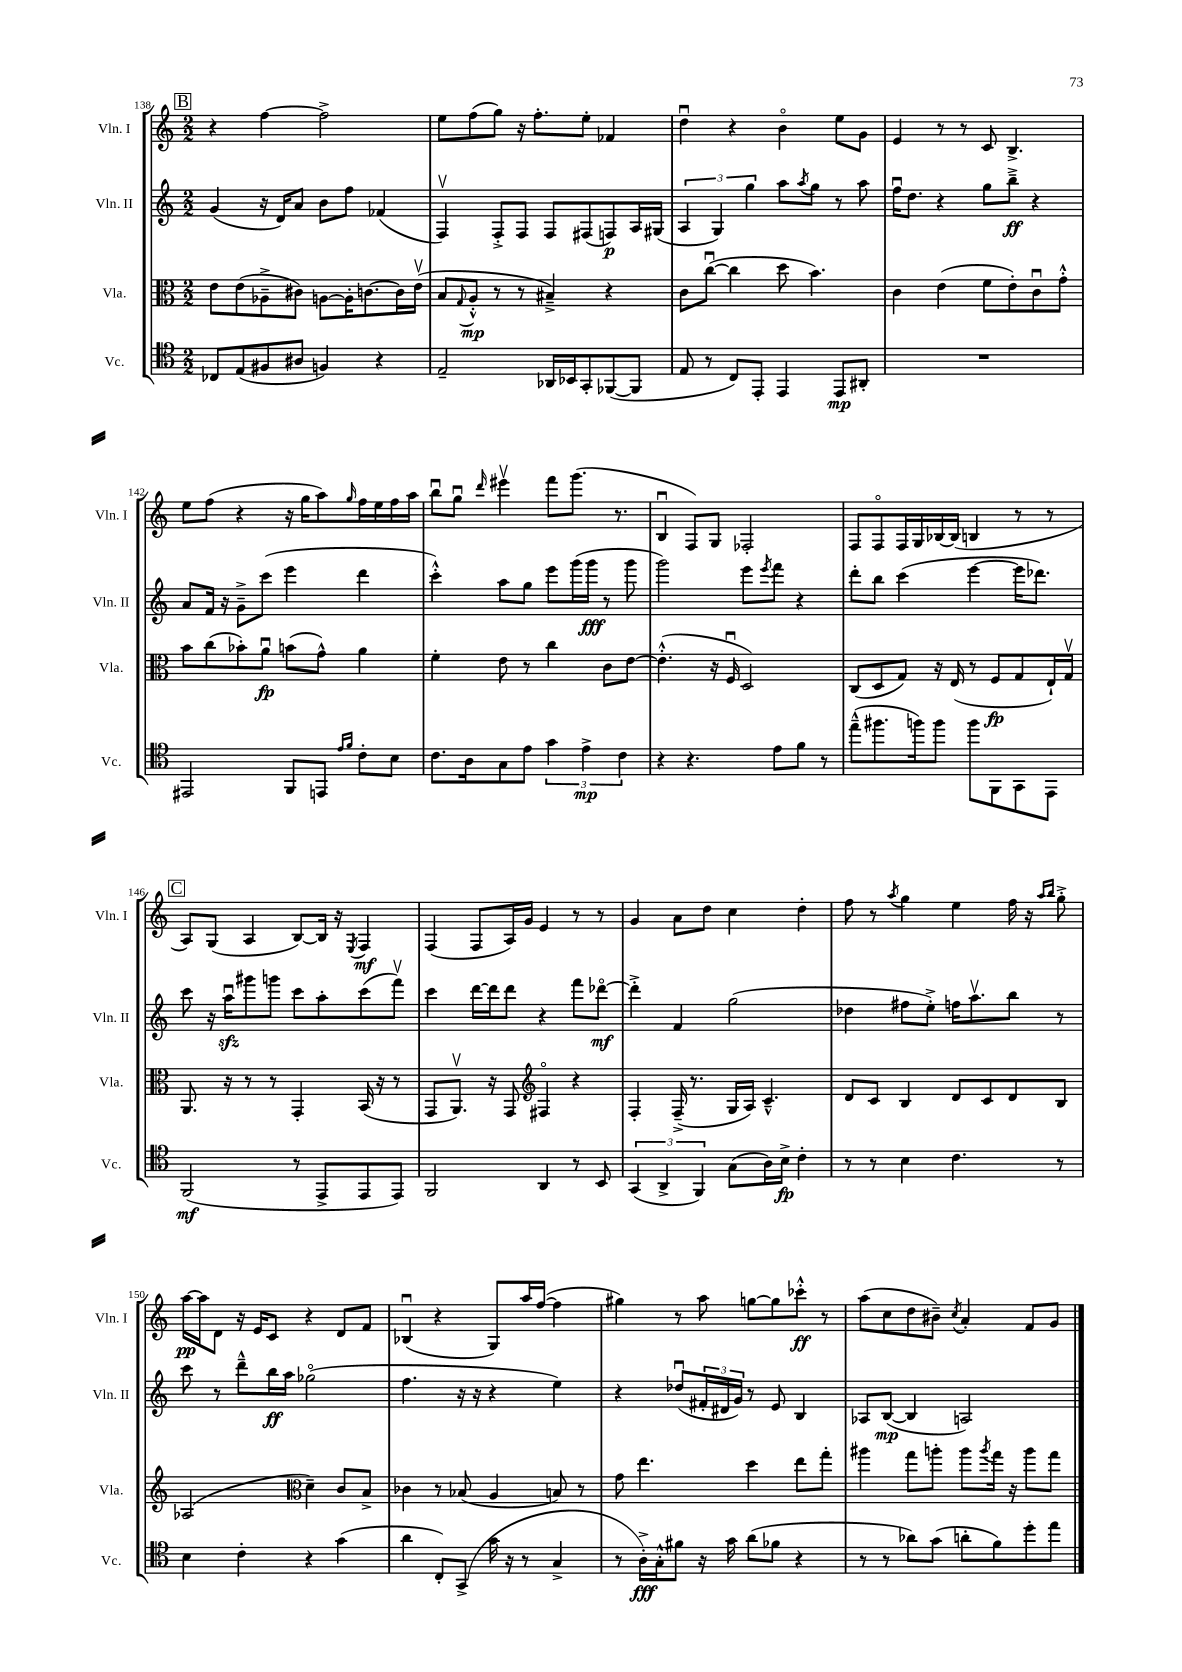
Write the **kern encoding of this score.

**kern	**dynam	**kern	**dynam	**kern	**dynam	**kern	**dynam
*part4	*part4	*part3	*part3	*part2	*part2	*part1	*part1
*staff4	*staff4	*staff3	*staff3	*staff2	*staff2	*staff1	*staff1
*I"Vc.	*	*I"Vla.	*	*I"Vln. II	*	*I"Vln. I	*
*I'Vc.	*	*I'Vla.	*	*I'Vln. II	*	*I'Vln. I	*
*clefC4	*	*clefC3	*	*clefG2	*	*clefG2	*
*k[]	*	*k[]	*	*k[]	*	*k[]	*
*M2/2	*	*M2/2	*	*M2/2	*	*M2/2	*
!!LO:REH:place=s1:t=B
=138	=138	=138	=138	=138	=138	=138	=138
8C-X/L	.	8e\L	.	(4g/	.	4r	.
(8E/	.	(8e\	.	.	.	.	.
8F#X/	.	8A-X~^\	.	16r	.	[4ff\	.
.	.	.	.	16d/KL)	.	.	.
8A#X/J	.	8c#X\J)	.	8a/J	.	.	.
4Fn/)	.	[8An\L	.	8b\L	.	2ff^\]	.
.	.	16A'\K]	.	8ff\J	.	.	.
.	.	[8.cn\	.	.	.	.	.
4r	.	.	.	(4f-X/	.	.	.
.	.	16c\L]	.	.	.	.	.
.	.	(16ev\JJ	.	.	.	.	.
=139	=139	=139	=139	=139	=139	=139	=139
2E~/	.	8B/L	.	4Fv/)	.	8ee\L	.
.	.	8qqG/	.	.	.	.	.
.	.	8A'^^/J	mp	.	.	(8ff\	.
.	.	8r	.	8F'^/L	.	8gg\J)	.
.	.	8r	.	8F/J	.	16r	.
.	.	.	.	.	.	8.ff'\L	.
16AA-X/LL	.	4B#X~^/)	.	8F/L	.	.	.
16BB-X/J	.	.	.	.	.	.	.
8GG'/	.	.	.	(8F#X/	.	8ee'\J	.
([8FF-X/	.	4r	.	8Fn/)	p	4f-X/	.
8FF-/J]	.	.	.	16A/L	.	.	.
.	.	.	.	(16G#X/JJ	.	.	.
=140	=140	=140	=140	=140	=140	=140	=140
8E/	.	8c\L	.	6A/	.	4ddu\	.
8r	.	([8ccu\J	.	.	.	.	.
.	.	.	.	6G/)	.	.	.
8C/L)	.	4cc\]	.	.	.	4r	.
.	.	.	.	6gg\	.	.	.
8EE'/J	.	.	.	.	.	.	.
4EE/	.	8dd\	.	8aa\L	.	4b\	.
.	.	.	.	8qaa/	.	.	.
.	.	4.b\)	.	8gg\J	.	.	.
8EE/L	mp	.	.	8r	.	8ee\L	.
8AA#X'/J	.	.	.	8aa\	.	8g\J	.
=141	=141	=141	=141	=141	=141	=141	=141
1r	.	4c\	.	16ffu\KL	.	4e/	.
.	.	.	.	8.dd\J	.	.	.
.	.	(4e\	.	4r	.	8r	.
.	.	.	.	.	.	8r	.
.	.	8f\L	.	8gg\L	.	8c/	.
.	.	8e'\)	.	8bb~^\J	ff	4.B^/	.
.	.	8cu\	.	4r	.	.	.
.	.	8g'^^\J	.	.	.	.	.
!!LO:LB:g=z
=142	=142	=142	=142	=142	=142	=142	=142
2EE#X/	.	8b\L	.	8a/L	.	8ee\L	.
.	.	(8cc\	.	16f/Jk	.	(8ff\J	.
.	.	.	.	16r	.	.	.
.	.	8b-X'\)	.	8g~^\L	.	4r	.
.	.	8au\J	fp	(8ccc\J	.	.	.
8FF/L	.	(8bn\L	.	4eee\	.	16r	.
.	.	.	.	.	.	16gg\KL	.
8EEn/J	.	8g^^\J)	.	.	.	8aa\)	.
16qqe/LL	.	.	.	.	.	.	.
16qqf/JJ	.	.	.	.	.	16qqgg/	.
8c'\L	.	4a\	.	4ddd\	.	16ff\L	.
.	.	.	.	.	.	16ee\	.
8B\J	.	.	.	.	.	16ff\	.
.	.	.	.	.	.	16aa\JJ	.
=143	=143	=143	=143	=143	=143	=143	=143
8.c\L	.	4f'\	.	4ccc'^^\)	.	8bbu\L	.
.	.	.	.	.	.	8ggu\J	.
16A\k	.	.	.	.	.	.	.
.	.	.	.	.	.	16qqddd/	.
8G\	.	8e\	.	8aa\L	.	4eee#Xv\	.
8e\J	.	8r	.	8gg\J	.	.	.
6g\	.	4cc\	.	8eee\L	.	8fff\L	.
.	.	.	.	(16ggg\L	.	(8.ggg\J	.
6e^\	mp	.	.	.	.	.	.
.	.	.	.	16ggg\JJ	fff	.	.
.	.	8c\L	.	8r	.	.	.
.	.	.	.	.	.	8.r	.
6c\	.	.	.	.	.	.	.
.	.	[8e\J	.	8ggg\	.	.	.
=144	=144	=144	=144	=144	=144	=144	=144
4r	.	(4.e'^^\]	.	2ggg\)	.	4Bu/	.
4.r	.	.	.	.	.	8F/L)	.
.	.	16r	.	.	.	8G/J	.
.	.	16Fu/	.	.	.	.	.
.	.	2D/)	.	8eee\L	.	2F-X'/	.
.	.	.	.	8qeee/	.	.	.
8e\L	.	.	.	8fff\J	.	.	.
8f\J	.	.	.	4r	.	.	.
8r	.	.	.	.	.	.	.
=145	=145	=145	=145	=145	=145	=145	=145
(8ee~^^\L	.	(8C/L	.	8ddd'\L	.	8F/L	.
8.ff#X\	.	8D/	.	8bb\J	.	8F/	.
.	.	8G/J)	.	(4ccc\	.	16F/L	.
16ffn\k)	.	.	.	.	.	16G/	.
8ff\J	.	16r	.	.	.	[16B-X/	.
.	.	(16E/	.	.	.	(16B-/JJ]	.
8ff\L	.	8r	.	[4eee\	.	4Bn/	.
8FF\	.	8F/L	fp	.	.	.	.
8GG\	.	8G/	.	16eee\KL]	.	8r	.
.	.	.	.	8.ddd-X\J)	.	.	.
8EE\J	.	16E`/L)	.	.	.	8r	.
.	.	16Gv/JJ	.	.	.	.	.
!!LO:LB:g=z
!!LO:REH:place=s1:t=C
=146	=146	=146	=146	=146	=146	=146	=146
(2FF/	mf	8.AA/	.	8ccc\	.	8A/L)	.
.	.	.	.	16r	.	(8G/J	.
.	.	16r	.	16aazzu\KL	.	.	.
.	.	8r	.	8ggg#X\	.	4A/	.
.	.	8r	.	8gggn\J	.	.	.
8r	.	4GG'/	.	8ccc\L	.	[8B/L)	.
8EE^/L	.	.	.	8aa'\	.	16B/Jk]	.
.	.	.	.	.	.	16r	.
.	.	.	.	.	.	8qE/	.
8EE/	.	(16BB/	.	(8ccc\	.	4F/	mf
.	.	16r	.	.	.	.	.
8EE/J)	.	8r	.	8fffv\J)	.	.	.
=147	=147	=147	=147	=147	=147	=147	=147
2FF/	.	8GG/L	.	4ccc\	.	(4F/	.
.	.	8.AAv/J)	.	.	.	.	.
.	.	.	.	[16ddd\LL	.	8F/L	.
.	.	16r	.	16ddd\J]	.	.	.
.	.	8GG/	.	8ddd\J	.	16A/L)	.
.	.	.	.	.	.	16g/JJ	.
*	*	*clefG2	*	*	*	*	*
4AA/	.	4F#X/	.	4r	.	4e/	.
8r	.	4r	.	8fff\L	.	8r	.
8BB/	.	.	.	[8ddd-X\J	mf	8r	.
=148	=148	=148	=148	=148	=148	=148	=148
(6GG/	.	4F'/	.	4ddd-'^\]	.	4g/	.
6AA^/	.	.	.	.	.	.	.
.	.	(16F~^/	.	4f/	.	8a\L	.
.	.	8.r	.	.	.	.	.
6FF/)	.	.	.	.	.	.	.
.	.	.	.	.	.	8dd\J	.
(8G\L	.	16G/LL	.	(2gg\	.	4cc\	.
.	.	16A/JJ)	.	.	.	.	.
16A\L)	.	4.c~^^/	.	.	.	.	.
16B^\JJ	fp	.	.	.	.	.	.
4c'\	.	.	.	.	.	4dd'\	.
=149	=149	=149	=149	=149	=149	=149	=149
8r	.	8d/L	.	4dd-X\	.	8ff\	.
8r	.	8c/J	.	.	.	8r	.
.	.	.	.	.	.	8qaa/	.
4B\	.	4B/	.	8ff#X\L	.	4gg\	.
.	.	.	.	8ee'^\J)	.	.	.
4.c\	.	8d/L	.	16ffn\KL	.	4ee\	.
.	.	.	.	8.aav\	.	.	.
.	.	8c/	.	.	.	.	.
.	.	8d/	.	8bb\J	.	16ff\	.
.	.	.	.	.	.	16r	.
.	.	.	.	.	.	16qqaa/LL	.
.	.	.	.	.	.	16qqbb/JJ	.
8r	.	8B/J	.	8r	.	8gg'^\	.
!!LO:LB:g=z
=150	=150	=150	=150	=150	=150	=150	=150
4B\	.	(2A-X/	.	8ccc\	.	[16aa\LL	pp
.	.	.	.	.	.	16aa\J]	.
.	.	.	.	8r	.	8d\J	.
4c'\	.	.	.	8ddd~^^\L	.	16r	.
.	.	.	.	.	.	16e/KL	.
.	.	.	.	16bb\L	ff	8c/J	.
.	.	.	.	16aa\JJ	.	.	.
*	*	*clefC3	*	*	*	*	*
4r	.	4d~\)	.	(2gg-X\	.	4r	.
(4g\	.	8c/L	.	.	.	8d/L	.
.	.	8B^/J	.	.	.	8f/J	.
=151	=151	=151	=151	=151	=151	=151	=151
4a\	.	4c-X\	.	4.ff\	.	(4B-Xu/	.
8C'/L)	.	8r	.	.	.	4r	.
(8GG^/J	.	(8B-X/	.	16r	.	.	.
.	.	.	.	16r	.	.	.
16g\	.	4A/	.	4r	.	8G/L)	.
16r	.	.	.	.	.	.	.
8r	.	.	.	.	.	16aa/L	.
.	.	.	.	.	.	([16ff/JJ	.
4G^/	.	8Bn/)	.	4ee\)	.	4ff\]	.
.	.	8r	.	.	.	.	.
=152	=152	=152	=152	=152	=152	=152	=152
8r	.	8g\	.	4r	.	4gg#X\)	.
16A'^\LL)	fff	4.ee\	.	.	.	.	.
16G'^^\J	.	.	.	.	.	.	.
8f#X\J	.	.	.	(8dd-Xu/L	.	8r	.
16r	.	.	.	24f#X'/L	.	8aa\	.
.	.	.	.	24d#X/	.	.	.
16g\	.	.	.	.	.	.	.
.	.	.	.	24g/JJ)	.	.	.
(8a\L	.	4dd\	.	8r	.	[8ggn\L	.
8f-X\J	.	.	.	8e/	.	8gg\]	.
4r	.	8ee\L	.	4B/	.	8ccc-X'^^\J	ff
.	.	8gg'\J	.	.	.	8r	.
=153	=153	=153	=153	=153	=153	=153	=153
8r	.	4aa#X\	.	8A-X/L	.	(8aa\L	.
8r	.	.	.	([8B/J	mp	8cc\	.
8a-X\L)	.	8gg\L	.	4B/]	.	8dd\	.
(8g\J	.	8aan'\J	.	.	.	8b#X~\J)	.
.	.	.	.	.	.	8qcc/	.
8an'\L	.	8aa\L	.	2An/)	.	4a'/	.
.	.	8qaa/	.	.	.	.	.
8f\)	.	16gg\Jk	.	.	.	.	.
.	.	16r	.	.	.	.	.
8dd'\	.	8aa\L	.	.	.	8f/L	.
8ee\J	.	8gg\J	.	.	.	8g/J	.
==	==	==	==	==	==	==	==
*-	*-	*-	*-	*-	*-	*-	*-
